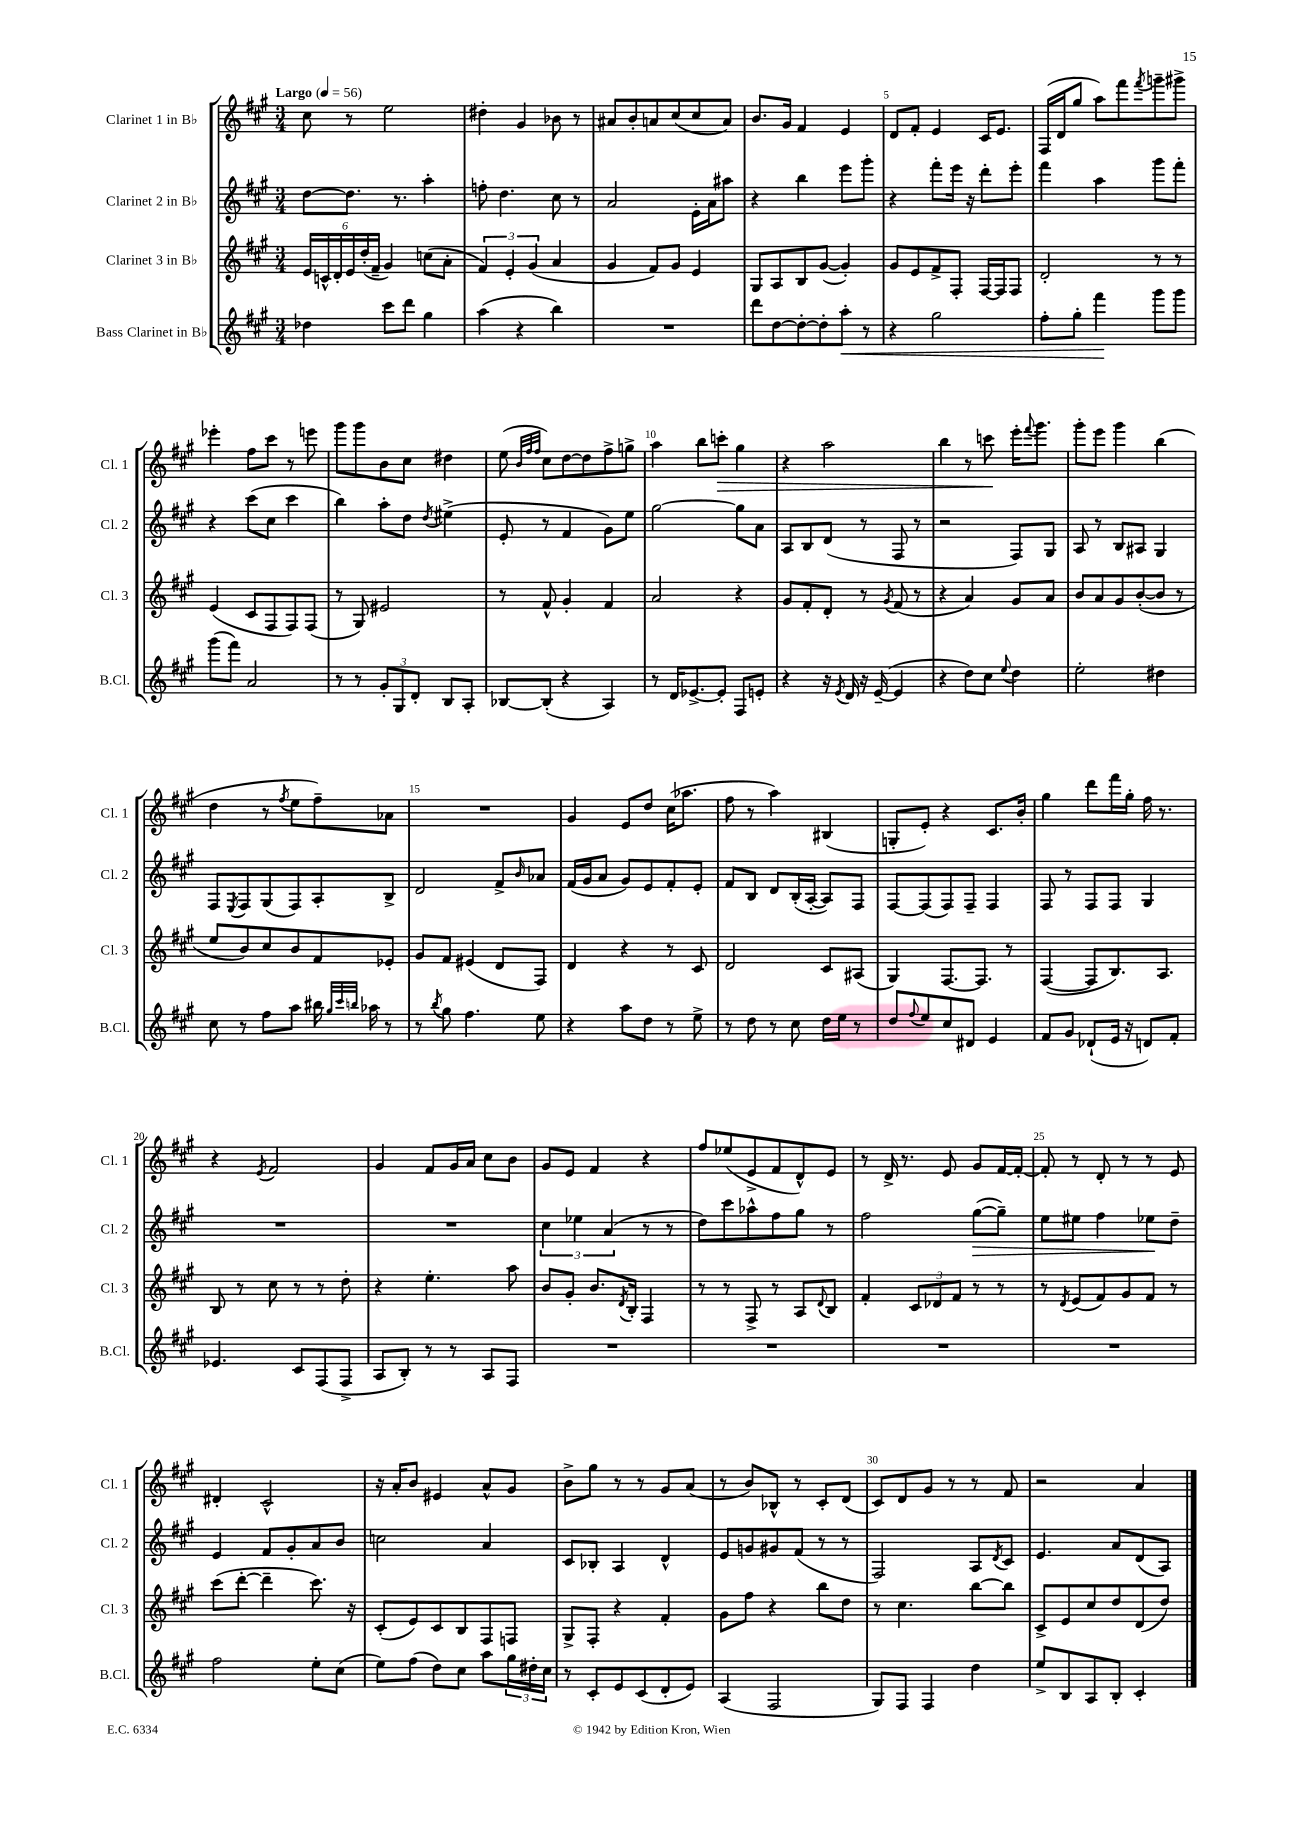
<<
\new StaffGroup <<
\new Staff = "s0" \with { instrumentName = "Clarinet 1 in Bb" shortInstrumentName = "Cl. 1" } {
    \clef treble \key a \major \numericTimeSignature \time 3/4 \tempo "Largo" 4 = 56
    cis''8 r8 e''2 |
    dis''4-. gis'4 bes'8 r8 |
    ais'8 b'8-. a'8 cis''8( cis''8 a'8) |
    b'8. gis'16 fis'4 e'4 |
    d'8 fis'8-. e'4 cis'16 e'8. |
    fis16( d'16 gis''8 a''8) fis'''8 \acciaccatura { fis'''8 } g'''8-- gis'''8-> |
    ees'''4-. fis''8 cis'''8 r8 e'''8 |
    gis'''8 gis'''8 b'8 cis''8 dis''4 |
    e''8( \grace { b'32 fis''32 fis''32 } cis''8) d''8~ d''8 fis''8-> g''8-> |
    a''4 b''8 c'''8-.\> gis''4 |
    r4 a''2 |
    b''4 r8 c'''8\! e'''16-. \appoggiatura { fis'''8 } gis'''8. |
    gis'''8-. e'''8 gis'''4 b''4( |
    d''4 r8 \acciaccatura { fis''8 } e''8 fis''8--) aes'8 |
    R2. |
    gis'4 e'8 d''8 cis''16( aes''8. |
    fis''8 r8 a''4) bis4( |
    g8-. e'8-.) r4 cis'8. b'16-. |
    gis''4 d'''8 fis'''16 gis''16-. fis''16 r8. |
    r4 \acciaccatura { e'8 } fis'2 |
    gis'4 fis'8 gis'16 a'16 cis''8 b'8 |
    gis'8 e'8 fis'4 r4 |
    fis''8 ees''8( e'8-> fis'8 d'8-^) e'8 |
    r8 d'16-> r8. e'8 gis'8 fis'16~ fis'16~-. |
    fis'8-. r8 d'8-. r8 r8 e'8 |
    dis'4-. cis'2-^ |
    r16 a'16-. b'8 eis'4 a'8-^ gis'8 |
    b'8-> gis''8 r8 r8 gis'8 a'8( |
    r8 b'8) bes8-^ r8 cis'8-. d'8( |
    cis'8) d'8 gis'8 r8 r8 fis'8 |
    r2 a'4 \bar "|." |
}
\new Staff = "s1" \with { instrumentName = "Clarinet 2 in Bb" shortInstrumentName = "Cl. 2" } {
    \clef treble \key a \major \numericTimeSignature \time 3/4
    d''8~ d''8. r8. a''4-. |
    f''8-. d''4. cis''8 r8 |
    a'2 e'16-. a'16 ais''8 |
    r4 b''4 e'''8 gis'''8-. |
    r4 fis'''8-. e'''16 r16 d'''8-. e'''8-. |
    fis'''4 a''4 gis'''8 fis'''8-. |
    r4 cis'''8( cis''8 cis'''4 |
    b''4) a''8-. d''8 \acciaccatura { d''8 } eis''4->( |
    e'8-. r8 fis'4 gis'8) e''8 |
    gis''2~ gis''8 a'8 |
    a8 b8 d'8( r8 fis8 r8 |
    r2 fis8) gis8 |
    a8 r8 b8 ais8 gis4 |
    fis8 \acciaccatura { e8 } fis8 gis8( fis8) a8-. b8-> |
    d'2 fis'8-> \grace { b'16 } aes'8 |
    fis'16( gis'16 a'8 gis'8) e'8 fis'8-. e'8-. |
    fis'8 b8 d'8 b16-.( a16~-. a8) fis8 |
    fis8~ fis8( fis8) fis8-- fis4 |
    fis8 r8 fis8 fis8 gis4 |
    R2. |
    R2. |
    \tuplet 3/2 { cis''4 ees''4 a'4( } r8 r8 |
    d''8) cis'''8 aes''8-^ fis''8 gis''8 r8 |
    fis''2 gis''8~\>( gis''8--) |
    e''8 eis''8 fis''4 ees''8\! d''8-- |
    e'4 fis'8 gis'8-. a'8 b'8 |
    c''2 a'4 |
    cis'8 bes8-. a4 d'4-^ |
    e'8 g'8 gis'8 fis'8( r8 r8 |
    fis2) a8 \acciaccatura { d'8 } cis'8 |
    e'4. a'8 d'8( a8) \bar "|." |
}
\new Staff = "s2" \with { instrumentName = "Clarinet 3 in Bb" shortInstrumentName = "Cl. 3" } {
    \clef treble \key a \major \numericTimeSignature \time 3/4
    \tuplet 6/4 { e'16 c'16-^ d'16-. e'16 d''16-.( fis'16-- } gis'4) c''8( a'8-. |
    \tuplet 3/2 { fis'4) e'4-. gis'4( } a'4 |
    gis'4 fis'8) gis'8 e'4 |
    gis8 a8 b8 gis'8~( gis'4-.) |
    gis'8 e'8 fis'8-> fis8-. fis16~ fis16 fis8 |
    d'2-. r8 r8 |
    e'4( cis'8 fis8 fis8) fis8( |
    r8 gis8) eis'2 |
    r8 fis'8-^ gis'4-. fis'4 |
    a'2 r4 |
    gis'8 fis'8-. d'8-. r8 \acciaccatura { gis'8 } fis'8( r8 |
    r4 a'4) gis'8 a'8 |
    b'8 a'8 gis'8 b'8~-.( b'8 r8 |
    e''8 b'8) cis''8 b'8 fis'8 ees'8-. |
    gis'8 fis'8 eis'4( d'8 fis8) |
    d'4 r4 r8 cis'8 |
    d'2 cis'8 ais8( |
    gis4) fis8.~ fis8. r8 |
    fis4~( fis8 b8.) a8. |
    b8 r8 cis''8 r8 r8 d''8-. |
    r4 e''4.-. a''8 |
    b'8 gis'8-. b'8. \acciaccatura { d'8 } b16-. fis4 |
    r8 r8 fis8-> r8 a8 \appoggiatura { d'8 } b8 |
    fis'4-. \tuplet 3/2 { cis'8 des'8 fis'8 } r8 r8 |
    r8 \acciaccatura { d'8 } e'8( fis'8) gis'8 fis'8 r8 |
    cis'''8( d'''8~-. d'''4-- cis'''8.) r16 |
    cis'8-.( e'8) cis'8 b8 fis8 f8 |
    gis8-> fis8-. r4 fis'4-. |
    gis'8 fis''8 r4 b''8 d''8 |
    r8 cis''4. b''8~ b''8 |
    cis'8-> e'8 cis''8 d''8 d'8( d''8) \bar "|." |
}
\new Staff = "s3" \with { instrumentName = "Bass Clarinet in Bb" shortInstrumentName = "B.Cl." } {
    \clef treble \key a \major \numericTimeSignature \time 3/4
    des''4 cis'''8 d'''8 gis''4 |
    a''4( r4 b''4) |
    R2. |
    d'''8 d''8~ d''8~-. d''8-. a''8-.\< r8 |
    r4 gis''2 |
    fis''8-. gis''8-. fis'''4\! gis'''8 gis'''8 |
    gis'''8( fis'''8) a'2 |
    r8 r8 \tuplet 3/2 { gis'8-. gis8 d'8-. } b8 a8-. |
    bes8~ bes8-.( r4 a4) |
    r8 d'16 ees'8.~-> ees'8-. fis8 e'8-. |
    r4 r16 \acciaccatura { e'8 } d'16 r16 e'16~--( e'4 |
    r4 d''8) cis''8 \appoggiatura { e''8 } d''4 |
    e''2-. dis''4 |
    cis''8 r8 fis''8 a''8 bis''16 \grace { gis''32 cis'''32 b''32 } aes''16 r8 |
    r8 \acciaccatura { b''8 } gis''8 fis''4. e''8 |
    r4 a''8 d''8 r8 e''8-> |
    r8 d''8 r8 cis''8 d''16 e''16 r8 |
    d''8 \appoggiatura { fis''8 } e''8 cis''8 dis'8 e'4 |
    fis'8 gis'8 des'8-!( e'16 r16 d'8) fis'8-. |
    ees'4. cis'8 fis8( fis8-> |
    a8 b8-.) r8 r8 a8 fis8 |
    R2. |
    R2. |
    R2. |
    R2. |
    fis''2 e''8-. cis''8( |
    e''8) fis''8( d''8) cis''8 a''8 \tuplet 3/2 { gis''16 dis''16-. cis''16 } |
    r8 cis'8-. e'8 cis'8( d'8-. e'8) |
    a4( fis2 |
    gis8) fis8 fis4 d''4 |
    e''8-> b8 a8 b8-. cis'4-. \bar "|." |
}
>>
>>
\layout { \context { \Score \override BarNumber.break-visibility = ##(#f #t #t) barNumberVisibility = #(every-nth-bar-number-visible 5) } }
